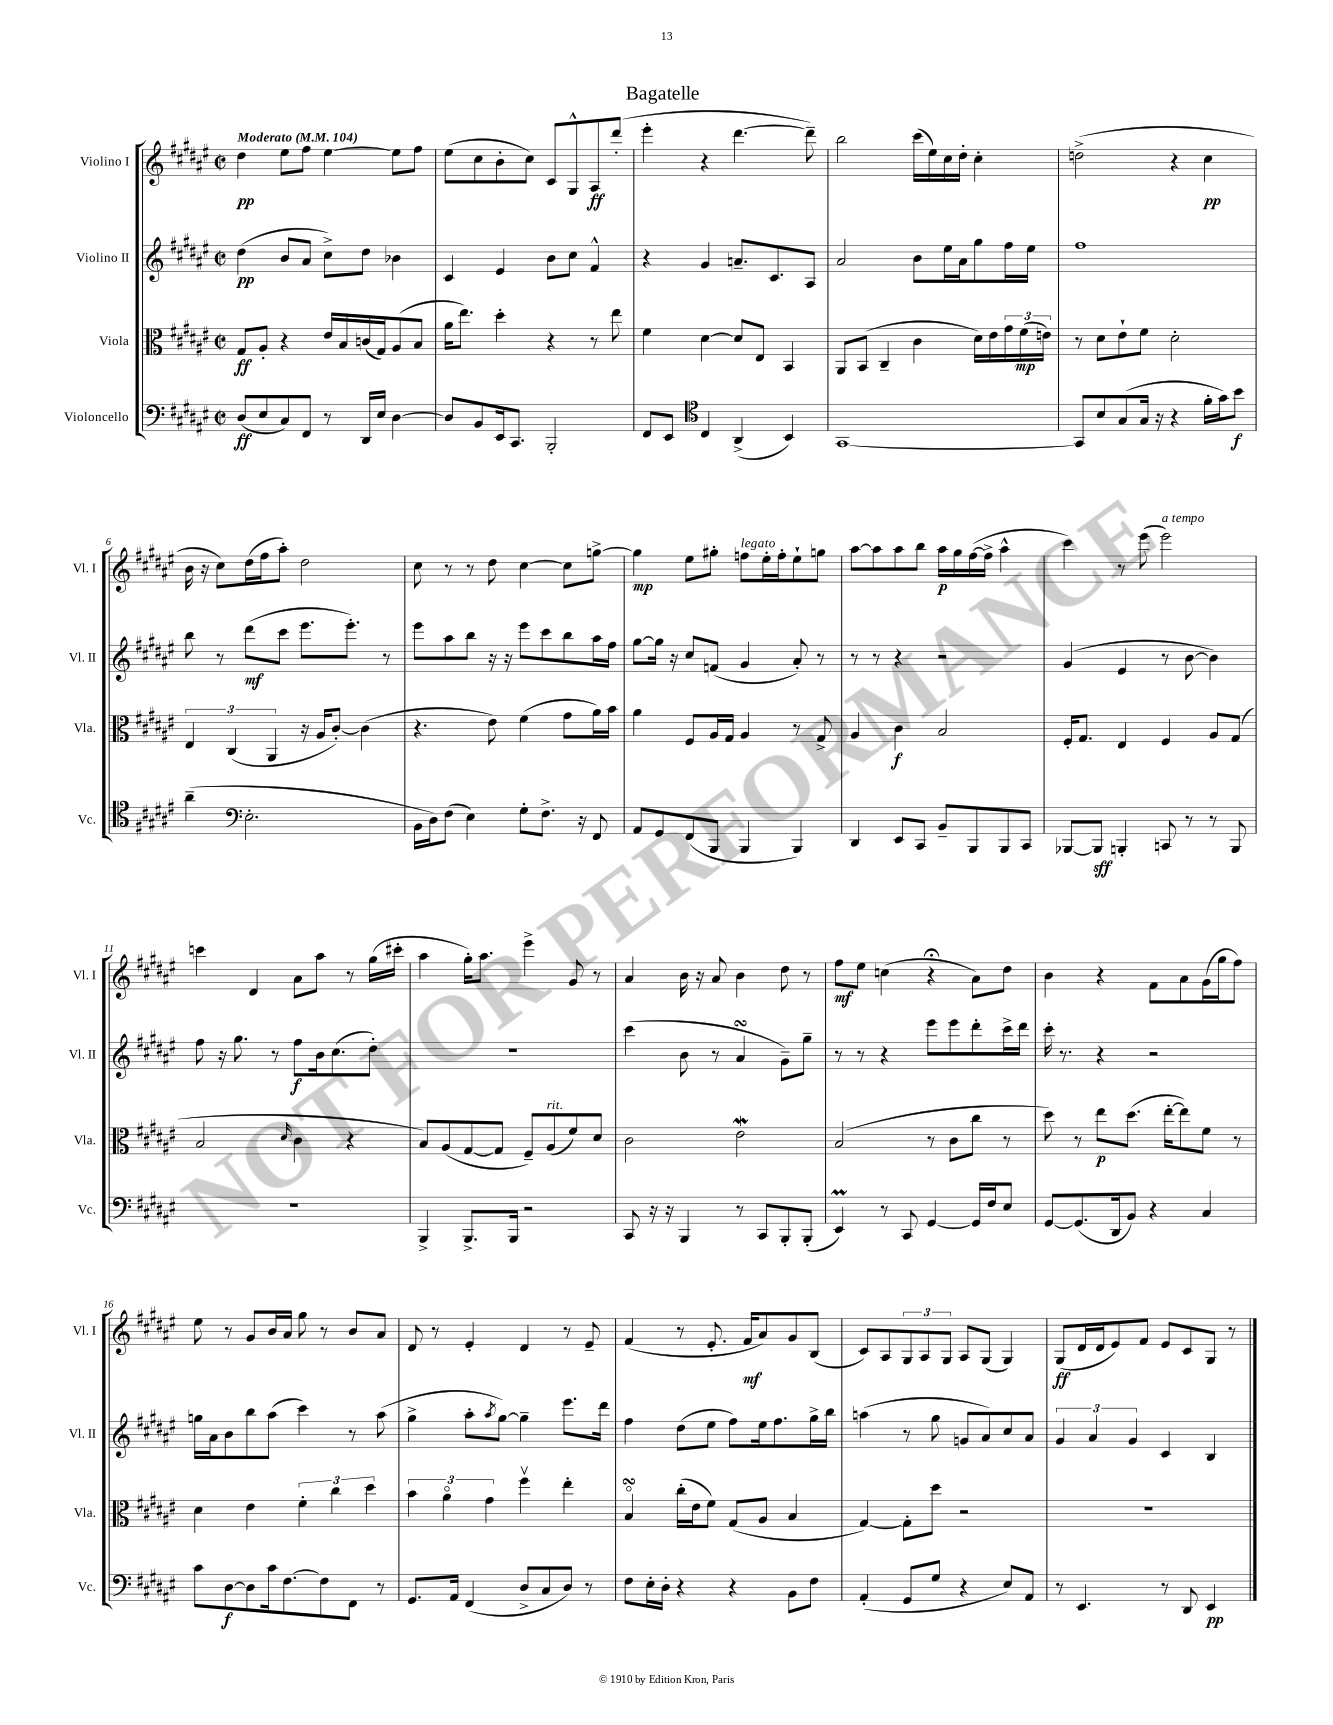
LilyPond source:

\header { title = "Bagatelle" }
<<
\new StaffGroup <<
\new Staff = "s0" \with { instrumentName = "Violino I" shortInstrumentName = "Vl. I" } {
    \clef treble \key fis \major \defaultTimeSignature \time 2/2 \tempo "Moderato" 4 = 104
    dis''4\pp eis''8 fis''8 eis''4~ eis''8 fis''8 |
    eis''8( cis''8 b'8-. cis''8) cis'8 gis8-^ ais8\ff dis'''8-.( |
    eis'''4-. r4 dis'''4.~ dis'''8--) |
    b''2 cis'''16( eis''16) cis''16 dis''16-. cis''4-. |
    d''2->( r4 cis''4\pp |
    b'16 r16 cis''8) dis''16( fis''16 ais''8-.) dis''2 |
    cis''8 r8 r8 dis''8 cis''4~ cis''8 g''8~-> |
    g''4\mp eis''8 gis''8-. f''8^\markup { \italic "legato" } eis''16-. f''16-. eis''8-! g''8 |
    ais''8~ ais''8 ais''8 b''8 ais''16\p gis''16 fis''16~( fis''16-> ais''4-^ |
    cis'''4) r8 eis'''8( eis'''2^\markup { \italic "a tempo" }) |
    c'''4 dis'4 ais'8 ais''8 r8 gis''16( cis'''16-. |
    ais''4 gis''16-.) ais''8. eis'''4-> gis'8 r8 |
    ais'4 b'16 r16 ais'8 b'4 dis''8 r8 |
    fis''8\mf eis''8 c''4( r4\fermata ais'8) dis''8 |
    b'4 r4 fis'8 ais'8 gis'16( gis''16 fis''8) |
    eis''8 r8 gis'8 b'16 ais'16 gis''8 r8 b'8 ais'8 |
    dis'8 r8 eis'4-. dis'4 r8 eis'8-- |
    fis'4( r8 eis'8.-. fis'16\mf ais'8) gis'8 b8( |
    cis'8) ais8 \tuplet 3/2 { gis8 ais8 gis8 } ais8 gis8( gis4) |
    gis8\ff( dis'16 dis'16 eis'8) fis'8 eis'8 cis'8 gis8 r8 \bar "|." |
}
\new Staff = "s1" \with { instrumentName = "Violino II" shortInstrumentName = "Vl. II" } {
    \clef treble \key fis \major \defaultTimeSignature \time 2/2
    dis''4\pp( b'8 ais'8 cis''8->) dis''8 bes'4 |
    cis'4 eis'4 b'8 cis''8 fis'4-^ |
    r4 gis'4 a'8.-- cis'8. ais8 |
    ais'2 b'8 eis''16 ais'16 gis''8 fis''16 eis''16 |
    fis''1 |
    b''8 r8 dis'''8\mf( cis'''8 eis'''8. eis'''8.-.) r8 |
    eis'''8 ais''8 b''8 r16 r16 eis'''8 cis'''8 b''8 ais''16 fis''16 |
    gis''8~ gis''16 r16 cis''8 f'8( gis'4 ais'8-.) r8 |
    r8 r8 r4 r2 |
    gis'4( eis'4 r8 b'8~ b'4) |
    fis''8 r16 gis''8. r8 fis''8\f b'16 cis''8.( dis''8-.) |
    R1 |
    cis'''4( b'8 r8 ais'4\turn gis'8--) gis''8-- |
    r8 r8 r4 eis'''8 eis'''8 dis'''8-. cis'''16-> dis'''16 |
    cis'''16-. r8. r4 r2 |
    g''16 ais'16 b'8 b''8 ais''8( cis'''4) r8 ais''8( |
    gis''4-> ais''8-. \acciaccatura { ais''8 } gis''8~) gis''4-- eis'''8. dis'''16 |
    fis''4 dis''8( eis''8 fis''8) eis''16 fis''8. gis''16-> b''16 |
    a''4( r8 gis''8 g'8 ais'8) cis''8 ais'8 |
    \tuplet 3/2 { gis'4 ais'4 gis'4 } cis'4 b4 \bar "|." |
}
\new Staff = "s2" \with { instrumentName = "Viola" shortInstrumentName = "Vla." } {
    \clef alto \key fis \major \defaultTimeSignature \time 2/2
    gis8\ff ais8-. r4 eis'16 b16 c'16( gis16) ais8( b8 |
    ais'16 eis''8.) dis''4-. r4 r8 eis''8 |
    fis'4 dis'4~ dis'8 eis8 b,4 |
    ais,8 b,8( cis4-- cis'4 dis'16) eis'16 \tuplet 3/2 { gis'16 fis'16\mp( e'16) } |
    r8 dis'8 eis'8-! fis'8 dis'2-. |
    \tuplet 3/2 { eis4 cis4( ais,4 } r16 ais16 cis'8~-.) cis'4( |
    r4. eis'8) fis'4( gis'8 ais'16) b'16 |
    ais'4 fis8 ais16 gis16 ais4 r8 gis8-> |
    ais4 cis'4\f b2 |
    fis16-. gis8. eis4 fis4 ais8 gis8( |
    b2 \grace { dis'16 } cis'4 r4 |
    b8) ais8( gis8~ gis8 fis8--) ais8^\markup { \italic "rit." }( fis'8) dis'8 |
    cis'2 eis'2\mordent |
    b2( r8 cis'8 cis''8 r8 |
    dis''8) r8 eis''8\p dis''8.( eis''16~-. eis''8) fis'8 r8 |
    dis'4 eis'4 \tuplet 3/2 { fis'4-. cis''4 dis''4 } |
    \tuplet 3/2 { b'4 ais'4\flageolet gis'4 } fis''4\upbow eis''4-. |
    b4\flageolet\turn cis''16-.( eis'16 fis'8) gis8( ais8 b4 |
    gis4~) gis8-. dis''8 r2 |
    R1 \bar "|." |
}
\new Staff = "s3" \with { instrumentName = "Violoncello" shortInstrumentName = "Vc." } {
    \clef bass \key fis \major \defaultTimeSignature \time 2/2
    dis8\ff( eis8 cis8) fis,8 r8 dis,16 eis16 dis4~ |
    dis8 b,8 eis,16 cis,8. b,,2-. |
    fis,8 eis,8 \clef tenor cis4 ais,4->( b,4) |
    gis,1~ |
    gis,8 b8 gis8( gis16 r16 r4 fis'16-. gis'16) b'8\f |
    ais'4--( \clef bass eis2.-. |
    b,16 dis16) fis8( eis4) gis8-. fis8.-> r16 fis,8 |
    ais,8 gis,8 fis,8( b,,8 b,,4 b,,4) |
    dis,4 eis,8 cis,8 b,8-- b,,8 b,,8 cis,8 |
    bes,,8~ bes,,8\sff b,,4-. c,8 r8 r8 b,,8 |
    R1 |
    b,,4-> b,,8.-> b,,16 r2 |
    cis,8 r16 r16 b,,4 r8 cis,8 b,,8-. b,,8-.( |
    eis,4\prall) r8 cis,8 gis,4~ gis,16 fis16 eis8 |
    gis,8~ gis,8.( dis,16 b,8) r4 cis4 |
    cis'8 dis8~\f dis8 cis'16 fis8.~ fis8 fis,8 r8 |
    gis,8. ais,16 fis,4( dis8-> cis8 dis8) r8 |
    fis8 eis16-. dis16-. r4 r4 b,8 fis8 |
    ais,4-.( gis,8 gis8 r4 eis8) ais,8 |
    r8 eis,4. r8 dis,8 eis,4\pp \bar "|." |
}
>>
>>
